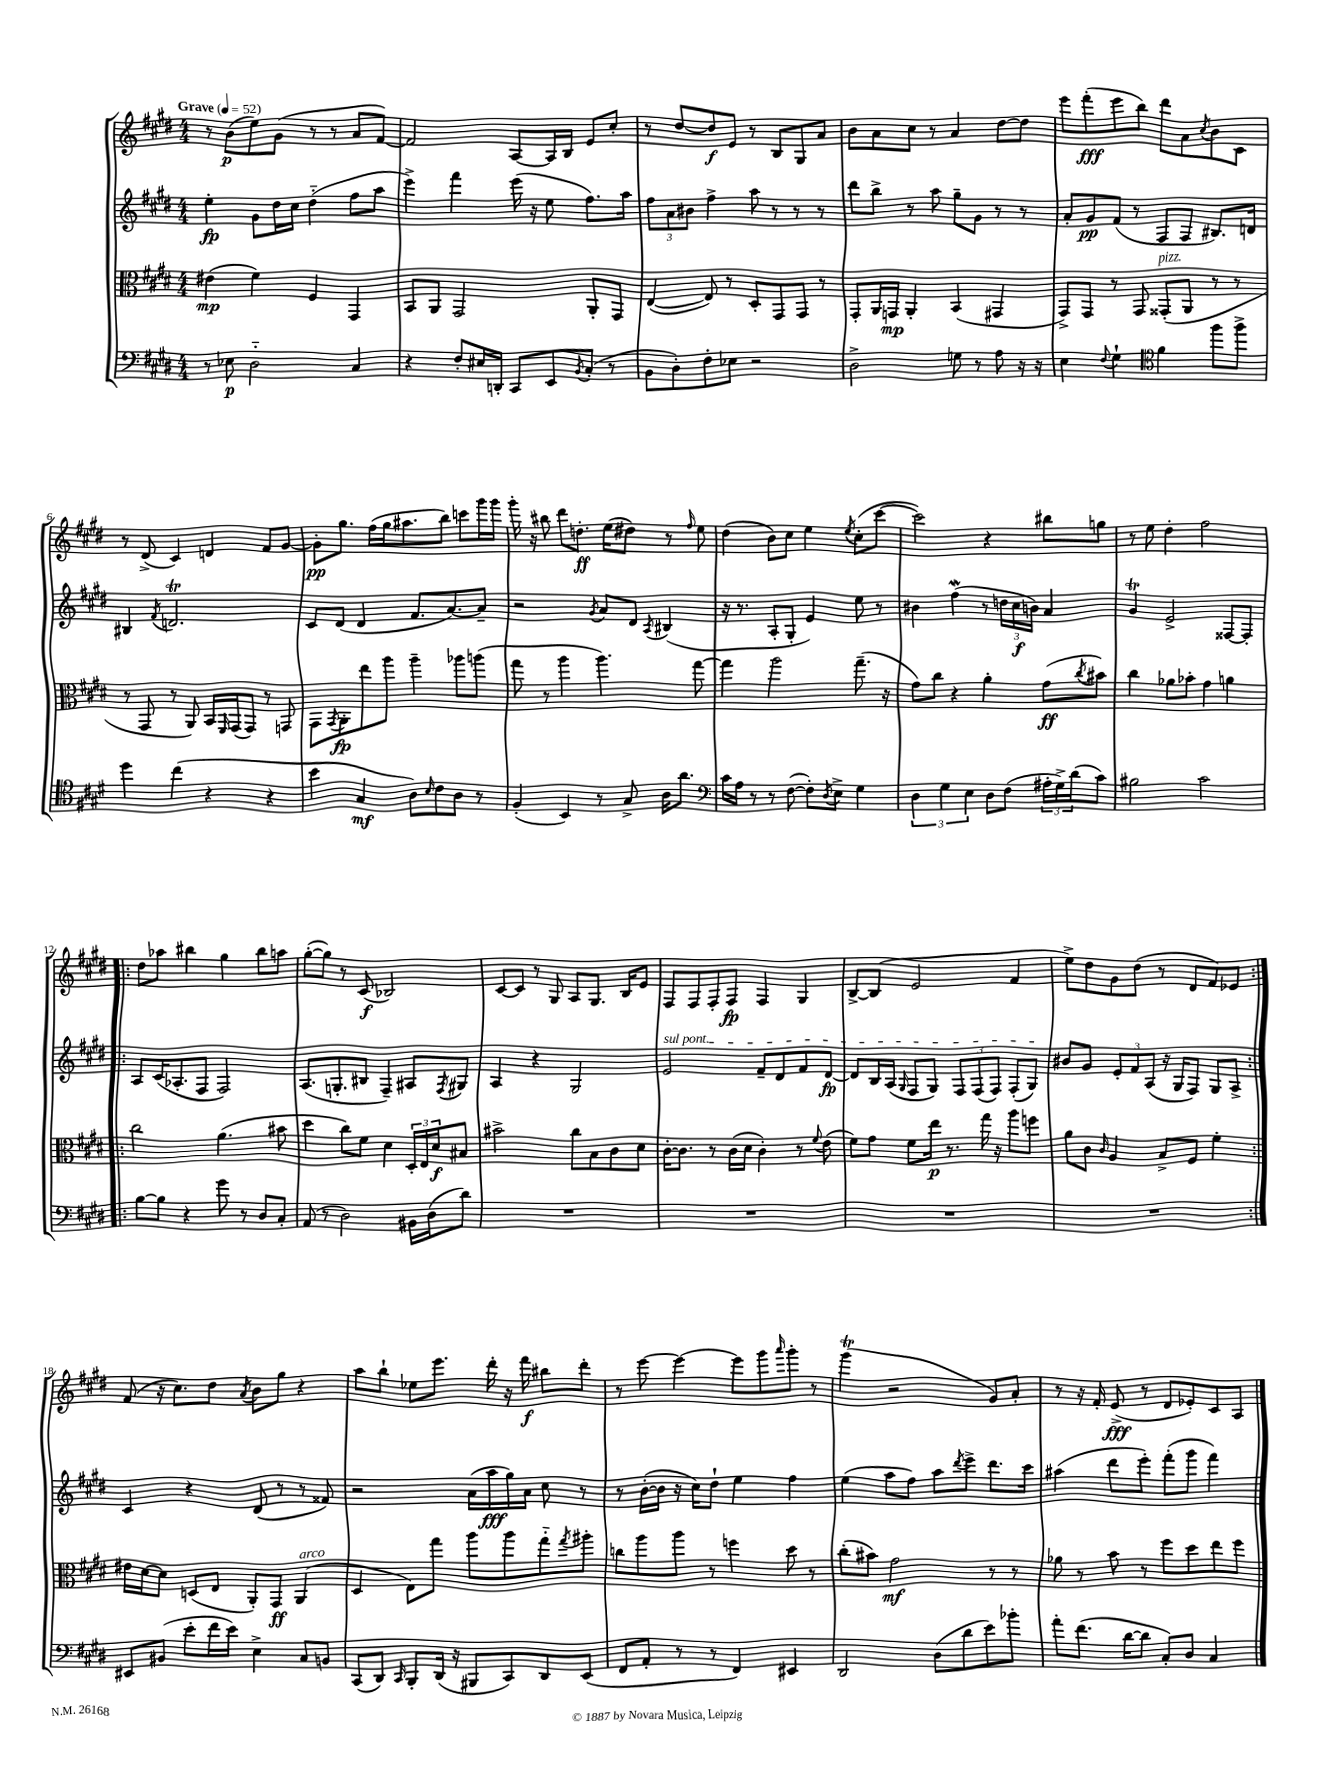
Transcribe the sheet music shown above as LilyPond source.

<<
\new StaffGroup <<
\new Staff = "s0" {
    \clef treble \key e \major \numericTimeSignature \time 4/4 \tempo "Grave" 4 = 52
    r8 b'8\p( e''8) gis'8( r8 r8 a'8 fis'8~) |
    fis'2 a8~ a16 b16 e'8 cis''8-. |
    r8 dis''8~ dis''8\f e'8 r8 b8 gis8 a'8 |
    b'8 a'8 cis''8 r8 a'4 dis''8~ dis''8 |
    e'''8 fis'''8-.\fff( e'''8 b''8) dis'''8 a'8 \acciaccatura { cis''8 } b'8 cis'8 |
    r8 dis'8->( cis'4) d'4 fis'8 gis'8~ |
    gis'8-.\pp gis''8. fis''16( gis''16 ais''8. b''8) c'''8 gis'''16 gis'''16 |
    gis'''16-. r16 bis''8 dis'''8 d''8.-.\ff e''16( dis''8) r8 \grace { fis''16 } e''8 |
    dis''4( b'8) cis''8 e''4 \acciaccatura { e''8 } cis''8-.( cis'''8~ |
    cis'''2) r4 bis''8 g''8 |
    r8 e''8 dis''4-. fis''2 |
    \repeat volta 2 { dis''8 aes''8 bis''4 gis''4 bis''8 a''8 |
    gis''8~-.( gis''8) r8 cis'8\f( bes2) |
    cis'8~ cis'8 r8 gis8 a8 gis8. b16 e'8 |
    fis8 fis8 fis8-. fis8\fp fis4 gis4 |
    b8~-> b8( e'2 fis'4 |
    e''8->) dis''8 gis'8 dis''8( r8 dis'8 fis'8) ees'8 | }
    fis'8( r16 cis''8.) dis''8 \acciaccatura { a'8 } b'8 gis''8 r4 |
    a''8 b''8-! ees''8 e'''8. dis'''16-. r16 fis'''16\f bis''8 dis'''8-. |
    r8 e'''8~ e'''4~ e'''8 gis'''8 \grace { a'''16 } gis'''8-. r8 |
    gis'''4\trill( r2 gis'8) a'8-. |
    r8 r16 fis'16-. e'8->\fff( r8 dis'8 ees'8-.) cis'8 a8 \bar "|." |
}
\new Staff = "s1" {
    \clef treble \key e \major \numericTimeSignature \time 4/4
    e''4-.\fp gis'8 dis''16 cis''16 dis''4-_( fis''8 a''8 |
    e'''4->) fis'''4 e'''16( r16 e''8 fis''8.) a''16 |
    \tuplet 3/2 { fis''8 a'8 bis'8 } fis''4-> a''8 r8 r8 r8 |
    dis'''8 b''8-> r8 a''8 gis''8-- gis'8 r8 r8 |
    a'8-. gis'8\pp fis'8( r8 fis8 fis8 bis8.) d'16 |
    bis4 \acciaccatura { fis'8 } d'2.\trill |
    cis'8 dis'8( dis'4 fis'8. a'8.~) a'8-- |
    r2 \acciaccatura { gis'8 } a'8 dis'8 \acciaccatura { a8 } bis4( |
    r16 r8. a8-. gis8-. e'4) e''8 r8 |
    bis'4 fis''4\mordent( r8 \tuplet 3/2 { d''16 cis''16\f b'16) } a'4 |
    gis'4\trill e'2-> fisis8~ fisis8-. |
    \repeat volta 2 { a8 cis'16( aes8.-. fis8 fis2) |
    a8.( g8.-. bis8 fis4--) ais8 \acciaccatura { fis8 } gis8 |
    a4 r4 gis2 |
    \once \override TextSpanner.bound-details.left.text = \markup { \italic "sul pont." } e'2\startTextSpan fis'8-- dis'8 fis'8 dis'8~\fp |
    dis'8 b16 a16( \grace { gis16 } fis8 gis8) \tuplet 3/2 { fis8 fis8( fis8) } fis8-.( gis8\stopTextSpan) |
    bis'8 gis'8 \tuplet 3/2 { e'8-. fis'8 a8( } r16 gis16 fis8) gis8 a8-> | }
    cis'4 r4 dis'8( r8 r8 fisis'8) |
    r2 a'16( a''16\fff gis''16) a'16 cis''8 r8 |
    r8 b'16~-.( b'16 r16 cis''16) dis''8-! e''4 fis''4 |
    e''4( a''8 fis''8) a''8 \acciaccatura { dis'''8 } e'''8-> dis'''8. cis'''16 |
    ais''4( dis'''8 e'''8-.) fis'''8-.( gis'''8 fis'''4) \bar "|." |
}
\new Staff = "s2" {
    \clef alto \key e \major \numericTimeSignature \time 4/4
    eis'4\mp( fis'4) fis4 gis,4 |
    b,8 a,8 gis,2 a,8-. gis,8 |
    e4~( e8) r8 dis8-. gis,8 gis,8 r8 |
    gis,8-. a,16 g,16\mp a,4-. b,4( gis,4 |
    gis,8->) gis,8 r8 gis,8 gisis,8-.^\markup { \italic "pizz." }( a,8 r8 r8 |
    r8 gis,8 r8 a,8) b,16 \grace { fis,16 } gis,16( gis,8) r8 g,8 |
    gis,8 \acciaccatura { gis,8 } a,8-.\fp e''8 a''8 a''4-- aes''8 a''8( |
    gis''8 r8 a''4 a''4.) gis''8~ |
    gis''4 a''2 gis''8.--( r16 |
    gis'8) cis''8 r4 a'4-. gis'8\ff( \acciaccatura { cis''8 } bis'8) |
    cis''4 aes'8 bes'8-. gis'4 a'4 |
    \repeat volta 2 { cis''2 a'4.( bis'8 |
    dis''4 cis''8) fis'8 dis'4 \tuplet 3/2 { dis16-. e16 dis'16\f } bis8 |
    bis'2-> cis''8 b8 cis'8 dis'8 |
    cis'16~-. cis'8. r8 cis'16( dis'16 cis'4-.) r8 \appoggiatura { fis'8 } e'8( |
    fis'8) gis'8 fis'8 e''16\p r8. gis''16 r16 a''8 f''8 |
    a'8 cis'8 \grace { cis'16 } a4 b8-> fis8 fis'4-. | }
    eis'16 dis'16~ dis'8 d8( e8 a,8-.) gis,8\ff a,4^\markup { \italic "arco" }( |
    dis4 e8) gis''8 a''8 a''8 gis''8-_ \acciaccatura { gis''8 } ais''8-. |
    c''8 a''8 a''8 r8 f''4 dis''8 r8 |
    cis''8-.( bis'8) gis'2\mf r8 r8 |
    aes'8 r8 b'8 r8 fis''8 dis''8 e''8 fis''8 \bar "|." |
}
\new Staff = "s3" {
    \clef bass \key e \major \numericTimeSignature \time 4/4
    r8 ees8\p dis2-_ cis4 |
    r4 fis8-. eis16 d,16-. cis,8 e,8 \acciaccatura { b,8 } cis8-.( r8 |
    b,8 dis8-.) fis8-. ees8 r2 |
    dis2-> g8 r8 a8 r16 r16 |
    e4 \appoggiatura { fis8 } gis4-! \clef tenor fis'4 fis''8 fis''8-> |
    dis''4 cis''4( r4 r4 |
    b'4 gis4\mf a8) \grace { b16 } cis'8 a8 r8 |
    fis4-.( b,4) r8 gis8-> a16 a'8. |
    \clef bass cis'16 a16 r8 r8 fis8~( fis8-.) \acciaccatura { dis8 } e8-> gis4 |
    \tuplet 3/2 { dis4 gis4 e4 } dis8 fis8( \tuplet 3/2 { ais16-. gis16->) dis'16( } cis'8) |
    bis2 cis'2 |
    \repeat volta 2 { b8~ b8 r4 gis'8 r8 dis8 cis8-. |
    a,8( r8 dis2) bis,16 dis16( dis'8) |
    R1 |
    R1 |
    R1 |
    R1 | }
    eis,8 bis,8( e'8-. fis'16 e'16) e4-> cis8 b,8 |
    cis,8( dis,8) \grace { cis,16 } b,,8-. dis,16( r16 bis,,8 cis,8) dis,8 e,8( |
    fis,8 a,8-. r8 r8 fis,4) eis,4 |
    dis,2 dis8( dis'8 e'8) bes'8-. |
    a'8-. fis'8.( dis'16~ dis'8 cis8-.) dis8 cis4 \bar "|." |
}
>>
>>
